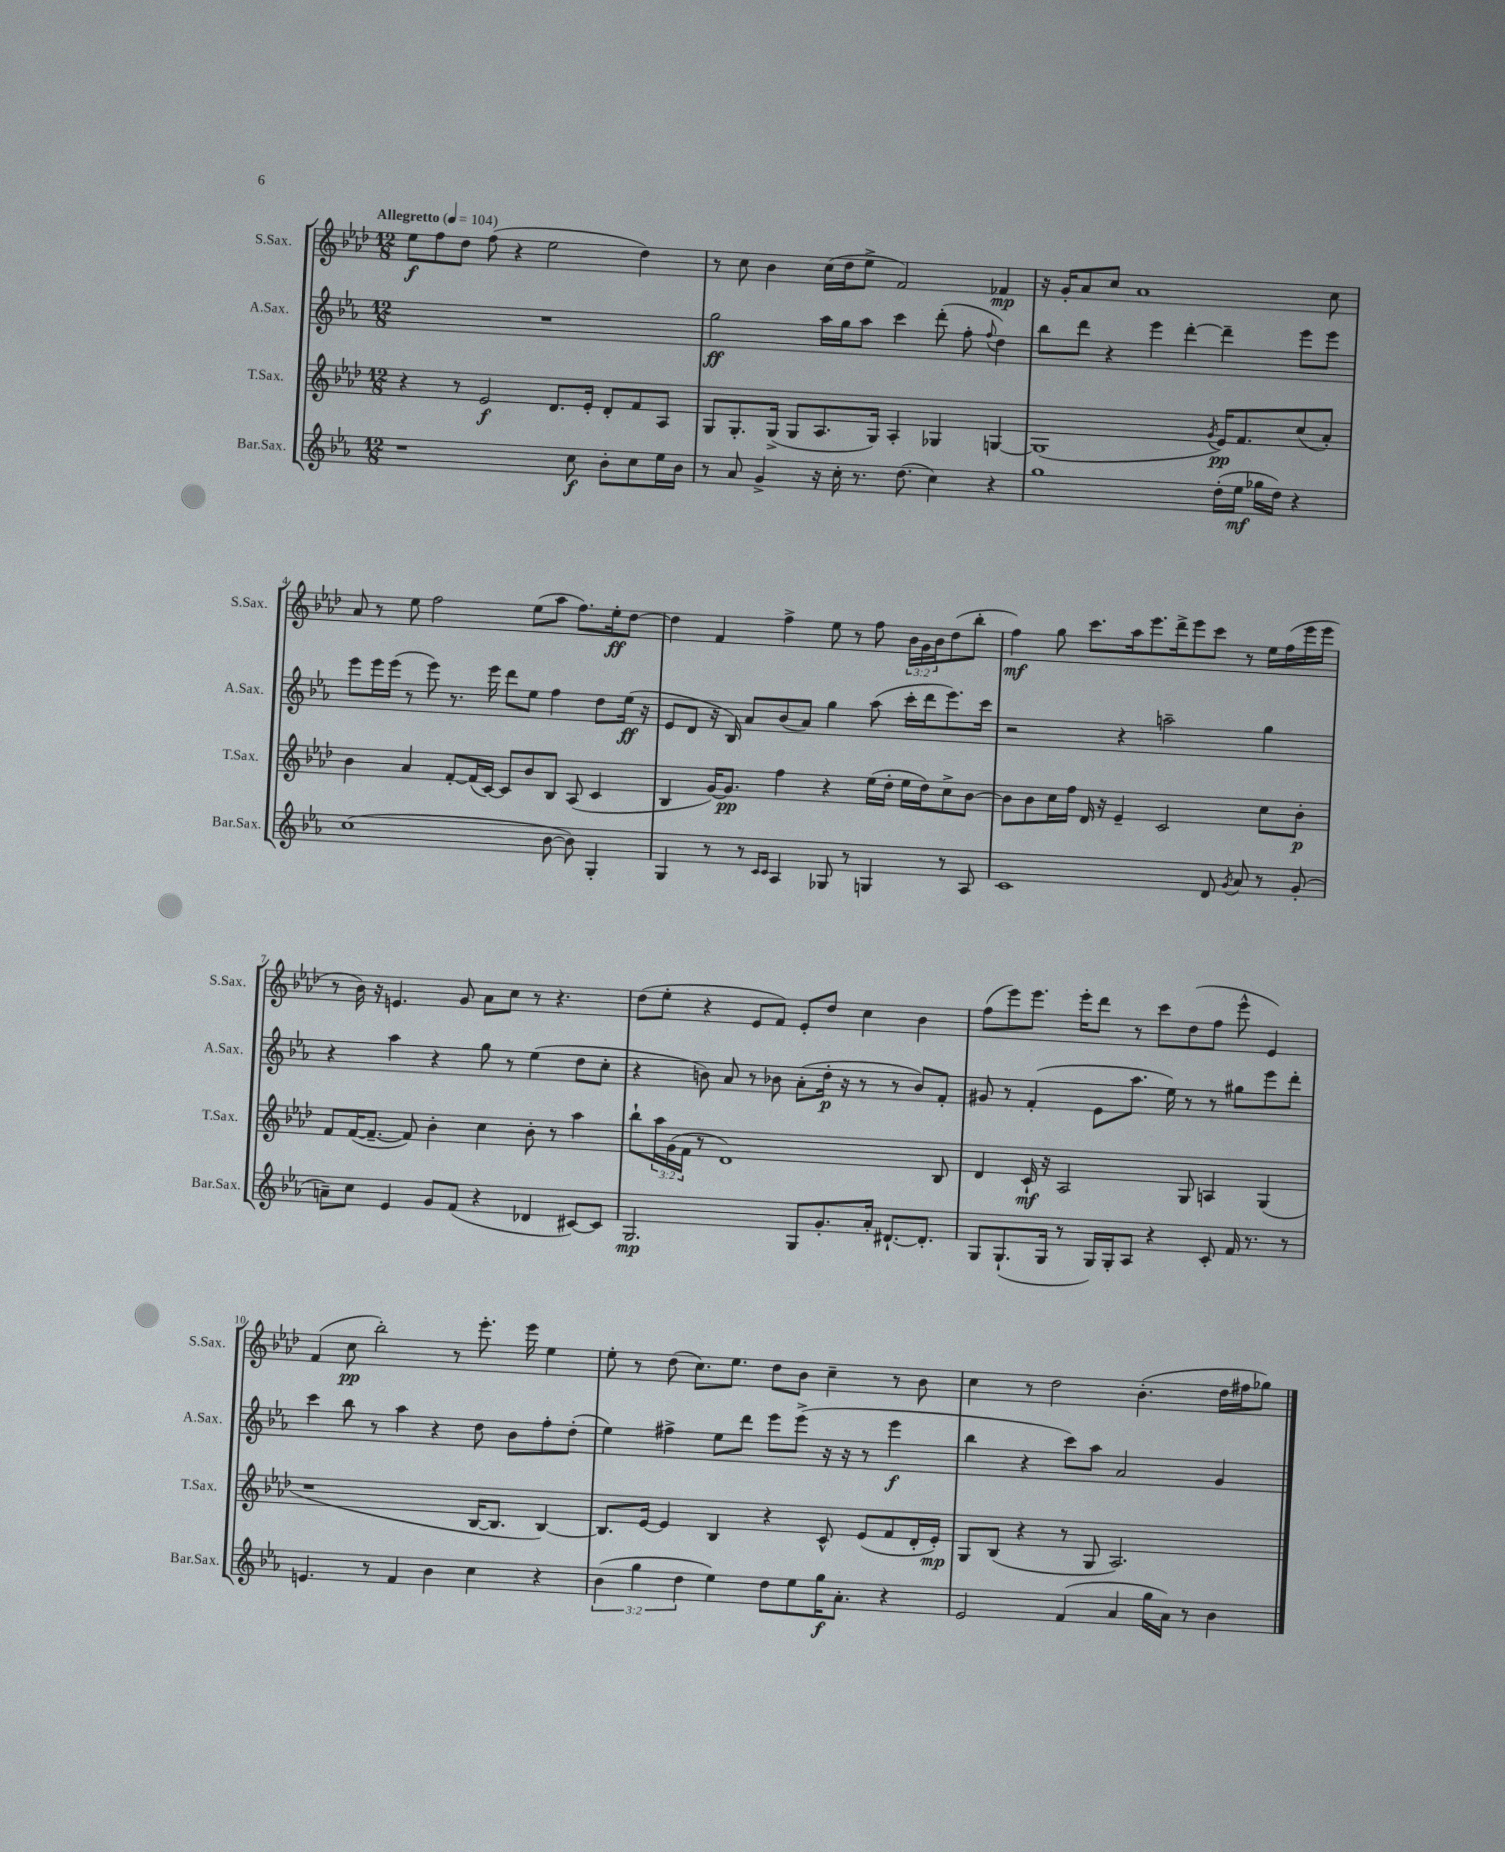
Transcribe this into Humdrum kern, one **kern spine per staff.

**kern	**dynam	**kern	**dynam	**kern	**dynam	**kern	**dynam
*part4	*part4	*part3	*part3	*part2	*part2	*part1	*part1
*staff4	*staff4	*staff3	*staff3	*staff2	*staff2	*staff1	*staff1
*I"Bar.Sax.	*	*I"T.Sax.	*	*I"A.Sax.	*	*I"S.Sax.	*
*I'Bar.Sax.	*	*I'T.Sax.	*	*I'A.Sax.	*	*I'S.Sax.	*
*clefG2	*	*clefG2	*	*clefG2	*	*clefG2	*
*k[b-e-a-]	*	*k[b-e-a-d-]	*	*k[b-e-a-]	*	*k[b-e-a-d-]	*
*M12/8	*	*M12/8	*	*M12/8	*	*M12/8	*
*MM104	*	*MM104	*	*MM104	*	*MM104	*
=1	=1	=1	=1	=1	=1	=1	=1
!	!	!	!	!	!	!LO:TX:a:B:t=Allegretto	!
1r	.	4r	.	1.r	.	8ee-\L	f
.	.	.	.	.	.	8ff\	.
.	.	8r	.	.	.	8dd-\J	.
.	.	2e-/	f	.	.	(8ff\	.
.	.	.	.	.	.	4r	.
.	.	.	.	.	.	2ee-\	.
.	.	8.d-/L	.	.	.	.	.
8cc\	f	.	.	.	.	.	.
.	.	16e-'/Jk	.	.	.	.	.
8b-'\L	.	8d-'/L	.	.	.	.	.
8cc\	.	8f/	.	.	.	4dd-\)	.
16ee-\L	.	8A-/J	.	.	.	.	.
16b-\JJ	.	.	.	.	.	.	.
=2	=2	=2	=2	=2	=2	=2	=2
8r	.	8G/L	.	2gg\	ff	8r	.
8a-/	.	8.G'/	.	.	.	8cc\	.
4g^/	.	.	.	.	.	4b-\	.
.	.	(16G^/Jk	.	.	.	.	.
.	.	8G/L	.	.	.	.	.
16r	.	8.A-/	.	16aa-\LL	.	(16cc\LL	.
16cc'\	.	.	.	16gg\J	.	16dd-\J	.
8.r	.	.	.	8aa-\J	.	8ee-^\J	.
.	.	16G/Jk)	.	.	.	.	.
.	.	4A-'/	.	4ccc\	.	2f/)	.
(8.dd\	.	.	.	.	.	.	.
4cc\)	.	4G-X/	.	(8ddd'\	.	.	.
.	.	.	.	8ff'\	.	.	.
.	.	.	.	8qqff/	.	.	.
4r	.	[4Gn/	.	4dd\)	.	4f-X/	mp
=3	=3	=3	=3	=3	=3	=3	=3
1gg	.	(1G]	.	8bb-\L	.	16r	.
.	.	.	.	.	.	16g'/KL	.
.	.	.	.	8ddd\J	.	8a-/	.
.	.	.	.	4r	.	8cc/J	.
.	.	.	.	.	.	1a-	.
.	.	.	.	4eee-\	.	.	.
.	.	.	.	[4ddd'\	.	.	.
.	.	8qg/	.	.	.	.	.
(16dd'\LL	.	16e-/KL)	pp	4ddd~\]	.	.	.
16ee-\JJ	mf	8.f/	.	.	.	.	.
16gg-X\LL	.	.	.	.	.	.	.
16dd\JJ)	.	.	.	.	.	.	.
4r	.	(8cc/	.	8eee-\L	.	.	.
.	.	8a-'/J)	.	8eee-\J	.	8cc\	.
!!LO:LB:g=z
=4	=4	=4	=4	=4	=4	=4	=4
(1cc	.	4b-\	.	8eee-\L	.	8a-/	.
.	.	.	.	16eee-\L	.	8r	.
.	.	.	.	(16eee-\JJ	.	.	.
.	.	4a-/	.	8r	.	8ee-\	.
.	.	.	.	8eee-\)	.	2ff\	.
.	.	[8f'/L	.	8.r	.	.	.
.	.	(16f/L]	.	.	.	.	.
.	.	[16c/JJ)	.	16eee-\	.	.	.
.	.	8c/L]	.	8ddd\L	.	.	.
.	.	8b-/	.	8ee-\J	.	(8ee-\L	.
[8b-\	.	8B-/J	.	4ff\	.	8aa-\J	.
8b-\])	.	(8A-/	.	.	.	8.ff\L)	.
4G'/	.	4c/	.	8dd\L	.	.	.
.	.	.	.	.	.	16ee-'\k	ff
.	.	.	.	(16ee-\Jk	ff	[8dd-\J	.
.	.	.	.	16r	.	.	.
=5	=5	=5	=5	=5	=5	=5	=5
4G/	.	4B-/	.	8e-/L	.	4dd-\]	.
.	.	.	.	8d/J	.	.	.
8r	.	[16g/KL)	.	16r	.	4f/	.
.	.	8.g/J]	pp	16B-/)	.	.	.
8r	.	.	.	8a-/L	.	.	.
16qqc/LL	.	.	.	.	.	.	.
16qqc/JJ	.	.	.	.	.	.	.
4A-/	.	4ff\	.	(8b-/	.	4ff^\	.
.	.	.	.	8a-/J)	.	.	.
8G-X/	.	4r	.	4gg\	.	8ee-\	.
8r	.	.	.	.	.	8r	.
4Gn/	.	(16ee-\LL	.	(8aa-\	.	8ff\	.
.	.	16dd-'\JJ	.	.	.	.	.
.	.	16ee-\LL	.	16ccc'\LL	.	24b-\LL	.
.	.	.	.	.	.	24g\	.
.	.	16dd-\J)	.	16ddd\J	.	.	.
.	.	.	.	.	.	24b-\J	.
8r	.	8cc^\	.	8.eee-\)	.	(8dd-\	.
8A-/	.	[8b-\J	.	.	.	8bb-'\J	.
.	.	.	.	16ccc\Jk	.	.	.
=6	=6	=6	=6	=6	=6	=6	=6
1c	.	8b-\L]	.	2r	.	4ff\)	mf
.	.	8b-\	.	.	.	.	.
.	.	16cc\L	.	.	.	8gg\	.
.	.	16ff\JJ	.	.	.	.	.
.	.	16d-/	.	.	.	8.ccc\L	.
.	.	16r	.	.	.	.	.
.	.	4e-~/	.	4r	.	.	.
.	.	.	.	.	.	16aa-\k	.
.	.	.	.	.	.	8.eee-\	.
.	.	2c/	.	2aan~\	.	.	.
.	.	.	.	.	.	16ddd-^\k	.
.	.	.	.	.	.	8eee-\	.
8d/	.	.	.	.	.	8ccc\J	.
8qg/	.	.	.	.	.	.	.
8a-/	.	.	.	.	.	8r	.
8r	.	8cc\L	.	4gg\	.	16ee-\LL	.
.	.	.	.	.	.	(16ff\	.
(8g'/	.	8b-'\J	p	.	.	16eee-\	.
.	.	.	.	.	.	16eee-\JJ	.
!!LO:LB:g=z
=7	=7	=7	=7	=7	=7	=7	=7
8an~\L)	.	8f/L	.	4r	.	8r	.
8cc\J	.	([16f/K	.	.	.	16b-\)	.
.	.	8.f~/J_	.	.	.	16r	.
4e-/	.	.	.	4aa-\	.	4.en/	.
.	.	8f/])	.	.	.	.	.
8g/L	.	4b-'\	.	4r	.	.	.
(8f/J	.	.	.	.	.	8g/	.
4r	.	4cc\	.	8gg\	.	8a-\L	.
.	.	.	.	8r	.	8cc\J	.
4d-X/	.	8b-'\	.	(4ee-\	.	8r	.
.	.	8r	.	.	.	4.r	.
[8c#X/L)	.	4aa-\	.	8dd\L	.	.	.
8c#/J]	.	.	.	8cc'\J	.	.	.
=8	=8	=8	=8	=8	=8	=8	=8
2.G/	mp	8bb-`\L	.	4r	.	(8dd-\L	.
.	.	24aa-\L	.	.	.	8ee-'\J	.
.	.	(24g\	.	.	.	.	.
.	.	24f\JJ	.	.	.	.	.
.	.	8r	.	8bn\)	.	4r	.
.	.	1d-)	.	8a-/	.	.	.
.	.	.	.	8r	.	8e-/L	.
.	.	.	.	8b-X\	.	8f/J)	.
8G/L	.	.	.	(8a-'\L	.	8e-'/L	.
8.g'/	.	.	.	16dd'\Jk	p	8dd-/J	.
.	.	.	.	16r	.	.	.
.	.	.	.	8r	.	4cc\	.
16a-'/Jk	.	.	.	.	.	.	.
[8.d#X`/L	.	.	.	8r	.	.	.
.	.	.	.	8b-/L)	.	4b-\	.
8.d#'/J]	.	.	.	.	.	.	.
.	.	8B-/	.	8f'/J	.	.	.
=9	=9	=9	=9	=9	=9	=9	=9
8G/L	.	4d-/	.	8g#X/	.	(8ff\L	.
(8.G`/	.	.	.	8r	.	8eee-\)	.
.	.	16c`/	mf	(4f'/	.	8.eee-\J	.
16G/Jk	.	16r	.	.	.	.	.
8r	.	2A-/	.	.	.	.	.
.	.	.	.	.	.	16eee-'\KL	.
16G/LL)	.	.	.	8e-\L	.	8ddd-\J	.
16G'/J	.	.	.	.	.	.	.
8A-/J	.	.	.	8.aa-\J	.	8r	.
4r	.	.	.	.	.	8ccc\L	.
.	.	.	.	16ee-\)	.	.	.
.	.	8G/	.	8r	.	(8dd-\	.
8c'/	.	4An/	.	8r	.	8ff\J	.
16f/	.	.	.	8gg#X\L	.	8eee-^^\	.
8.r	.	.	.	.	.	.	.
.	.	(4G/	.	8eee-\	.	4e-/)	.
8r	.	.	.	8ddd'\J	.	.	.
!!LO:LB:g=z
=10	=10	=10	=10	=10	=10	=10	=10
4.en/	.	1r	.	4ccc\	.	(4f/	.
.	.	.	.	8bb-\	.	8cc\	pp
8r	.	.	.	8r	.	2bb-'\)	.
4f/	.	.	.	4aa-\	.	.	.
4b-\	.	.	.	4r	.	.	.
.	.	.	.	.	.	8r	.
4cc\	.	[16B-/KL	.	8dd\	.	8.eee-'\	.
.	.	8.B-/J]	.	.	.	.	.
.	.	.	.	8b-\L	.	.	.
.	.	.	.	.	.	16eee-\	.
4r	.	[4B-/)	.	8ff'\	.	4ee-\	.
.	.	.	.	(8dd'\J	.	.	.
=11	=11	=11	=11	=11	=11	=11	=11
(6b-\	.	8.B-/L]	.	4ee-\)	.	8ee-'\	.
.	.	.	.	.	.	8r	.
6gg\	.	.	.	.	.	.	.
.	.	[16e-/Jk	.	.	.	.	.
.	.	4e-/]	.	4ff#X^\	.	(8dd-\	.
6dd\	.	.	.	.	.	.	.
.	.	.	.	.	.	8.cc\L)	.
4ee-\)	.	4B-/	.	8ee-\L	.	.	.
.	.	.	.	.	.	8.ee-\J	.
.	.	.	.	8ddd\J	.	.	.
8dd\L	.	4r	.	8eee-\L	.	8dd-\L	.
8ee-\	.	.	.	(8eee-^\J	.	8b-\J	.
16gg\K	f	8c^^/	.	16r	.	4cc~\	.
8.a-'\J	.	.	.	16r	.	.	.
.	.	(8e-/L	.	8r	.	.	.
4r	.	8f/	.	4eee-\	f	8r	.
.	.	16d-'/L	.	.	.	8b-\	.
.	.	16e-'/JJ)	mp	.	.	.	.
=12	=12	=12	=12	=12	=12	=12	=12
2e-/	.	8G/L	.	4bb-\	.	4cc\	.
.	.	(8B-/J	.	.	.	.	.
.	.	4r	.	4r	.	8r	.
.	.	.	.	.	.	2dd-\	.
(4f/	.	8r	.	8ccc\L)	.	.	.
.	.	8G/	.	8aa-\J	.	.	.
4a-/	.	2.A-/)	.	2a-/	.	.	.
.	.	.	.	.	.	(4.b-'\	.
16gg\LL	.	.	.	.	.	.	.
16a-\JJ)	.	.	.	.	.	.	.
8r	.	.	.	.	.	.	.
4b-\	.	.	.	4g/	.	16dd-\LL	.
.	.	.	.	.	.	16ff#X\J	.
.	.	.	.	.	.	8gg-X\J)	.
==	==	==	==	==	==	==	==
*-	*-	*-	*-	*-	*-	*-	*-
